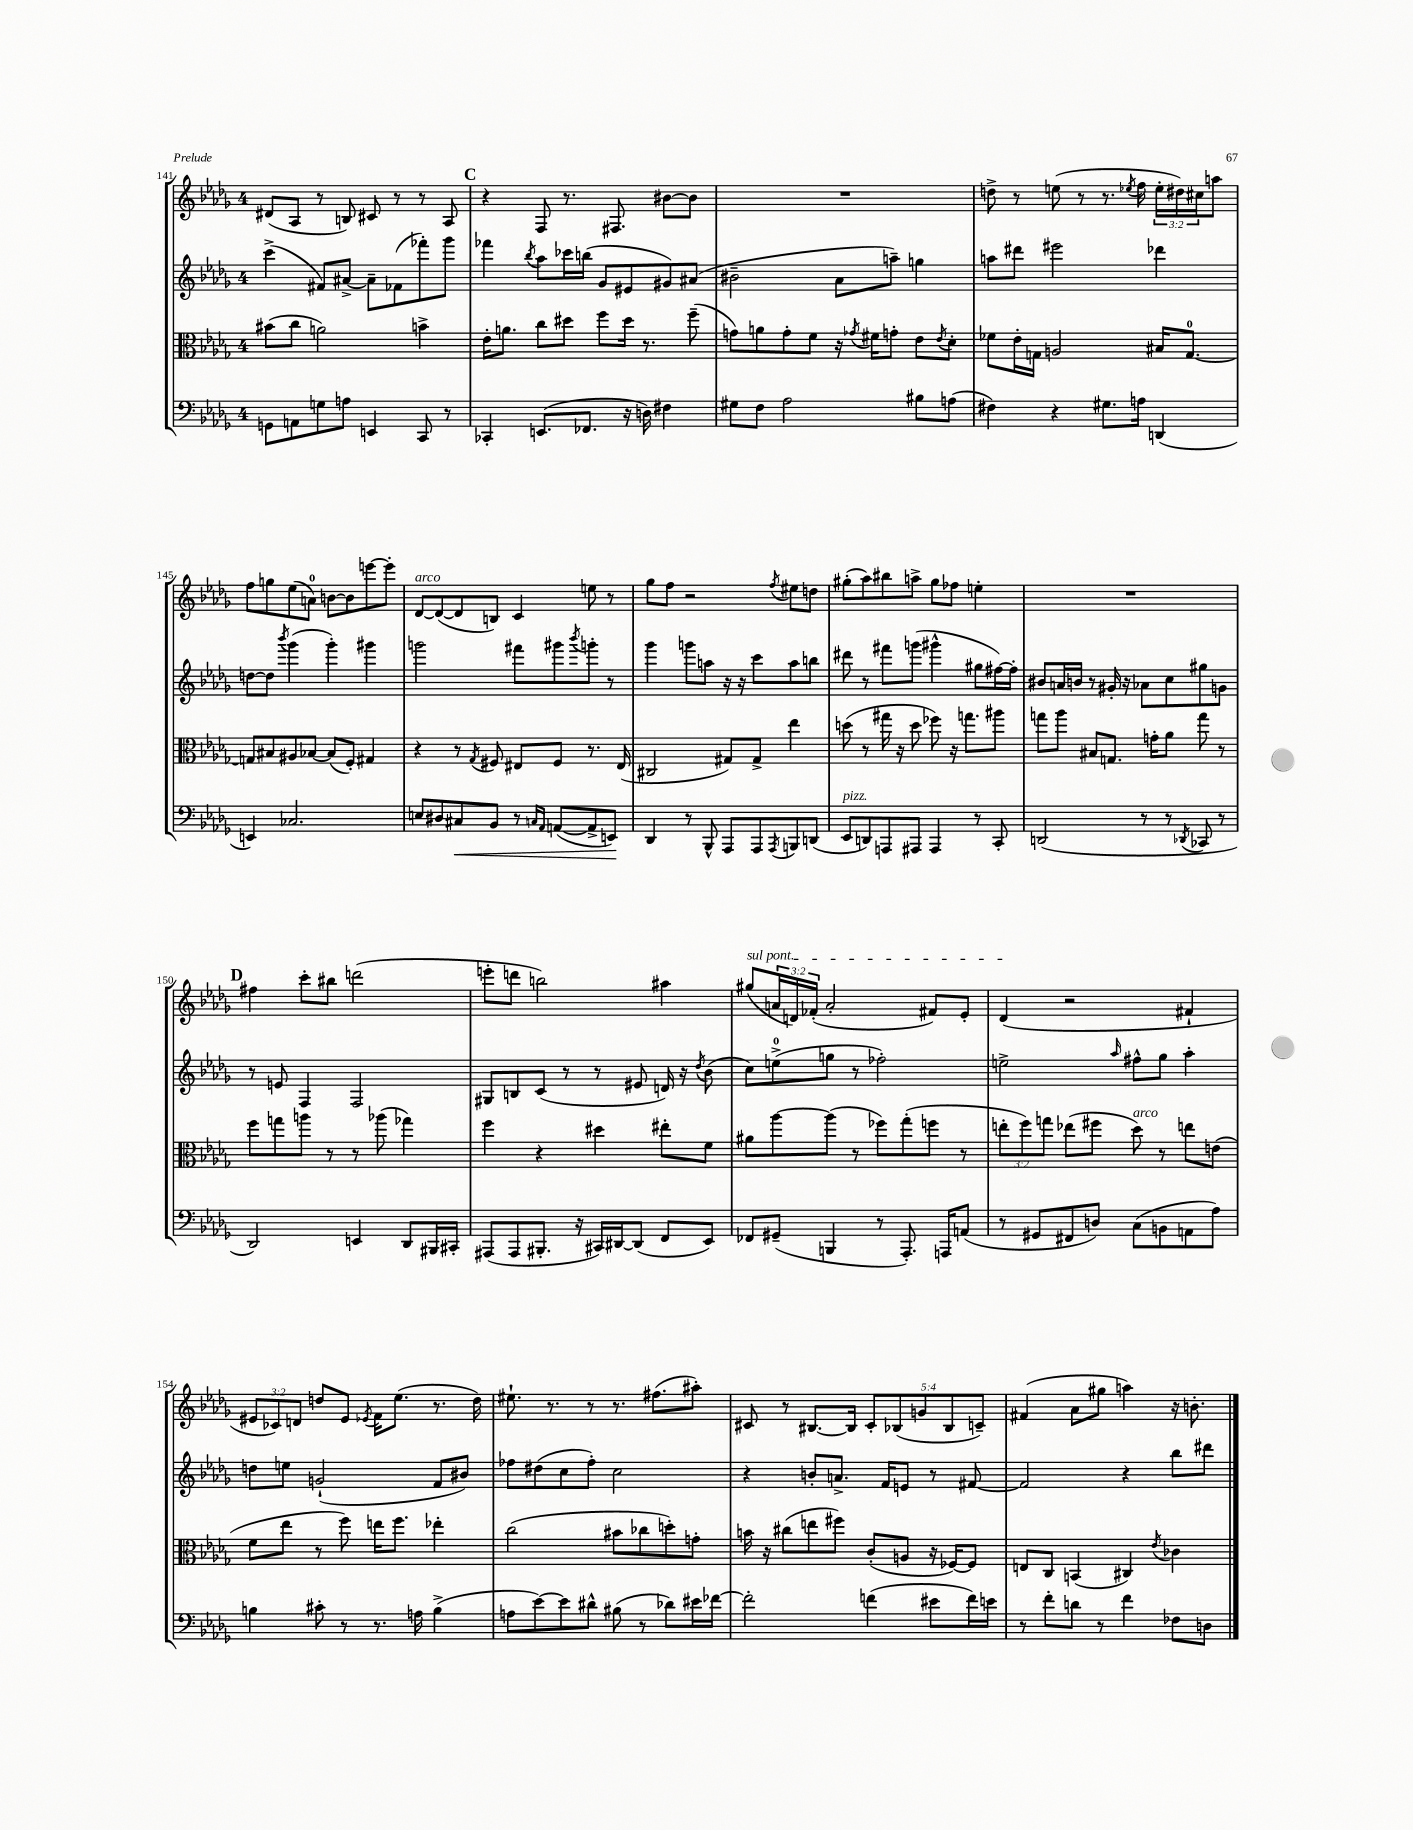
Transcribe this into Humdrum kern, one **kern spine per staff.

**kern	**dynam	**kern	**kern	**kern
*part4	*part4	*part3	*part2	*part1
*staff4	*staff4	*staff3	*staff2	*staff1
*clefF4	*	*clefC3	*clefG2	*clefG2
*k[b-e-a-d-g-]	*	*k[b-e-a-d-g-]	*k[b-e-a-d-g-]	*k[b-e-a-d-g-]
*M4/4	*	*M4/4	*M4/4	*M4/4
=141	=141	=141	=141	=141
8GGn\L	.	(8b#X\L	(4ccc^\	(8d#X/L
8AAn\	.	8cc\J	.	8A-/J
8Gn\	.	2an\)	8f#X/L)	8r
8An\J	.	.	[8a#X^/J	8Bn/)
4EEn/	.	.	8a#~\L]	8c#X/
.	.	.	(8f-X\	8r
8CC/	.	4bn^\	8fff-X'\)	8r
8r	.	.	8ggg-\J	8A-/
!!LO:REH:place=s1:t=C
=142	=142	=142	=142	=142
4CC-X'/	.	16e-'\KL	4fff-X\	4r
.	.	8.an\J	.	.
.	.	.	8qbb-/	.
(8.EEn/L	.	8cc\L	8aa-\L	8F/
.	.	8dd#X\J	16ccc-X\L	8.r
8.FF-X/J	.	.	(16bbn\JJ	.
.	.	8ff\L	8g-/L	.
.	.	.	.	8.F#X/
16r	.	16dd#\Jk	8e#X/	.
16Dn\)	.	8.r	.	.
4F#X\	.	.	8g#X/)	[8b#X\L
.	.	(8ff~\	(8a#X/J	8b#\J]
=143	=143	=143	=143	=143
8G#X\L	.	8gn\L)	2b#X~\	1r
8F\J	.	8an\	.	.
2A-\	.	8g'\	.	.
.	.	8f\J	.	.
.	.	16r	8a-\L	.
.	.	8qg-X/	.	.
.	.	16f#X\KL	.	.
.	.	8gn'\J	8aan~\J)	.
8B#X\L	.	8e-\L	4ggn\	.
.	.	8qe-/	.	.
(8An\J	.	8d-'\J	.	.
=144	=144	=144	=144	=144
4F#X\)	.	8f-X\L	8aan\L	8ddn^\
.	.	16e-'\L	8ddd#X\J	8r
.	.	16Gn\JJ	.	.
4r	.	2An/	2eee#X\	(8een\
.	.	.	.	8r
8.G#X\L	.	.	.	8.r
.	.	.	.	8qee-X/
16An\Jk	.	.	.	16ff\
(4DDn/	.	16B#X/KL	4ddd-X\	24ee-'\LL
.	.	.	.	24dd#X\)
.	.	[8.G/J	.	.
.	.	.	.	24cc#X\J
.	.	.	.	8aan\J
!!LO:LB:g=z
=145	=145	=145	=145	=145
4EEn/)	.	8Gn/L]	[8ddn\L	8ff\L
.	.	8B#X/	8dd\J]	8ggn\
.	.	.	8qbbb-/	.
2.C-X/	.	8A#X/	(4ggg-\	(8ee-\
.	.	[8B-X/J	.	8an\J)
.	.	(8B-/L]	4ggg-'\)	[8bn\L
.	.	8F'/J)	.	8b\]
.	.	4G#X/	4ggg#X\	[8eeen\
.	.	.	.	8eee'\J]
=146	=146	=146	=146	=146
!	!	!	!	!LO:TX:a:i:t=arco
8En/L	.	4r	2gggn\	[8d-/L
8D#X/	.	.	.	(8d-/_
!	!LO:HP:b	!	!	!
8C#X/	<	8r	.	8d-/]
.	.	8qG-/	.	.
8BB-/J	.	8F#X/	.	8Bn/J)
8r	.	8E#X/L	8fff#X\L	4c/
16qqCn/LL	.	.	.	.
16qqAA-/JJ	.	.	.	.
([8AAn/L	.	8F#/J	8ggg#X\	.
.	.	.	8qbbb-/	.
8AA^/]	.	8.r	8gggn'\J	8een\
8EEn/J)	.	.	8r	8r
.	.	(16E#/	.	.
.	[	.	.	.
=147	=147	=147	=147	=147
4DD-/	.	2C#X/	4ggg-\	8gg-\L
.	.	.	.	8ff\J
8r	.	.	8gggn\L	2r
8BBB-^^/	.	.	8aan\J	.
8AAA-/L	.	8G#X/L)	16r	.
.	.	.	16r	.
8AAA-/	.	8G#^/J	8ccc\L	.
8qAAA-/	.	.	.	8qff/
8BBBn/	.	4ee-\	8aa\	8ee#X\L
(8DDn/J	.	.	8bbn\J	8ddn\J
=148	=148	=148	=148	=148
!LO:TX:a:i:t=pizz.	!	!	!	!
8EE-/L	.	(8ddn\	8ddd#X\	(8gg#X'\L
8DDn/)	.	8r	8r	8aa-\)
8AAAn/	.	16gg#X\	8fff#X\L	8bb#X\
.	.	16r	.	.
8AAA#X/J	.	8dd\	(8gggn\J	8aan^\J
4AAA#/	.	8ff-X\)	4ggg#X^^\	8gg#\L
.	.	16r	.	8ff-X\J
.	.	8.ggn\L	.	.
8r	.	.	8gg#X\L	4een'\
8CC'/	.	8aa#X\J	[16ff#X\L)	.
.	.	.	16ff#'\JJ]	.
=149	=149	=149	=149	=149
(2DDn/	.	8ggn\L	8b#X/L	1r
.	.	8aa-\J	16an/L	.
.	.	.	16bn/JJ	.
.	.	8B#X/L	8r	.
.	.	8.Gn/J	16g#X'/	.
.	.	.	16r	.
8r	.	.	8a-X\L	.
.	.	16gn'\KL	.	.
8r	.	8a-\J	8cc\	.
8qDD-X/	.	.	.	.
8CC-X/	.	8gg\	8gg#X\	.
8r	.	8r	8gn\J	.
!!LO:LB:g=z
!!LO:REH:place=s1:t=D
=150	=150	=150	=150	=150
2DD-/)	.	8ff\L	8r	4ff#X\
.	.	8ggn\	8en/	.
.	.	8aan\J	4F/	8ccc'\L
.	.	8r	.	8bb#X\J
4EEn/	.	8r	2F/	(2dddn\
.	.	(8aa-X\	.	.
8DD-/L	.	4gg-X\)	.	.
16BBB#X/L	.	.	.	.
16CC#X'/JJ	.	.	.	.
=151	=151	=151	=151	=151
(8AAA#X/L	.	4ff\	8G#X/L	8eeen'\L
8AAA#/	.	.	8Bn/	8dddn\J
8.BBB#X'/J	.	4r	(8c/J	2bbn\)
.	.	.	8r	.
16r	.	.	.	.
16CC#X/LL)	.	4dd#X\	8r	.
[16DD#X/J	.	.	.	.
(8DD#/J]	.	.	8e#X/	.
8FF/L	.	8ee#X'\L	16dn/)	4aa#X\
.	.	.	16r	.
.	.	.	8qdd-/	.
8EE-/J)	.	8f\J	(8b-\	.
=152	=152	=152	=152	=152
!	!	!	!	!LO:TX:a:i:t=sul pont.
8FF-X/L	.	8a#X\L	8cc\L)	(8gg#X/L
(8GG#X~/J	.	[8aa-\	(8een^\	24an/L
.	.	.	.	24dn/)
.	.	.	.	(24f-X'/JJ
4BBBn/	.	(8aa-\J]	8ggn\J	2a'/
.	.	8r	8r	.
8r	.	8ff-X\L)	2ff-X'\)	.
8.AAA-'/)	.	(8gg-'\	.	.
.	.	8ffn\J	.	8f#X/L)
16AAAn/KL	.	.	.	.
(8AAn/J	.	8r	.	8e-'/J
=153	=153	=153	=153	=153
8r	.	12een'\L	2een^\	(4d-/
.	.	12ff\)	.	.
8GG#X/L	.	.	.	.
.	.	12ggn\J	.	.
8FF#X/	.	(8ee-X\L	.	2r
8Dn/J)	.	8ff#X\J	.	.
.	.	.	16qqaa-/	.
!	!	!LO:TX:a:i:t=arco	!	!
(8C\L	.	8dd-\)	8ff#X^^\L	.
8BBn\	.	8r	8gg-\J	.
8AAn\	.	8een\L	4aa-'\	4f#X`/
8A-\J)	.	(8en\J	.	.
!!LO:LB:g=z
=154	=154	=154	=154	=154
4Bn\	.	8f\L	8ddn\L	12e#X/L
.	.	.	.	12c-X/)
.	.	8ee-\J	8een\J	.
.	.	.	.	12dn/J
8c#X'\	.	8r	(2gn`/	8ddn/L
8r	.	8ff\)	.	8e#/J
.	.	.	.	8qe-X/
8.r	.	16een\KL	.	16f\KL
.	.	8.ff\J	.	(8.ee-\J
16An\	.	.	.	.
(4B^\	.	4ee-X'\	8f/L	8.r
.	.	.	8b#X/J)	.
.	.	.	.	16dd\)
=155	=155	=155	=155	=155
8An\L	.	(2cc\	8ff-X\L	8.ee#X`\
[8e-\)	.	.	(8dd#X\	.
.	.	.	.	8.r
8e-\]	.	.	8cc\	.
8d#X^^\J	.	.	8ff-'\J)	8r
(8B#X\	.	8b#X\L	2cc\	8.r
8r	.	8cc-X\	.	.
.	.	.	.	(8.ff#X\L
8d-X\L)	.	8ddn'\)	.	.
16e#X\L	.	8gn'\J	.	8aa#X'\J)
[16f-X\JJ	.	.	.	.
=156	=156	=156	=156	=156
2f-'\]	.	16bn\	4r	8c#X/
.	.	16r	.	.
.	.	(8cc#X\L	.	8r
.	.	8een\	8bn'/L	[8.B#X/L
.	.	8ff#X\J)	8.an^/J	.
.	.	.	.	16B#/Jk]
(4fn\	.	(8c'/L	.	10c#'/L
.	.	.	16f/KL	.
.	.	.	.	(10B-X/
.	.	8An/J	8en/J	.
.	.	.	.	10gn/
8e#X\L	.	16r	8r	.
.	.	.	.	10B-/
.	.	[16F-X/KL)	.	.
16f\L)	.	8F-/J]	[8f#X/	.
.	.	.	.	10cn~/J)
16en\JJ	.	.	.	.
=157	=157	=157	=157	=157
8r	.	8En/L	2f#/]	(4f#X/
8f'\L	.	8C/J	.	.
8dn\J	.	(4BBn/	.	8a-\L
8r	.	.	.	8gg#X\J
4f\	.	4C#X/)	4r	4aan\)
.	.	8qe-/	.	.
8F-X\L	.	4c-X\	8bb-\L	16r
.	.	.	.	8.bn'\
8Dn\J	.	.	8ddd#X\J	.
==	==	==	==	==
*-	*-	*-	*-	*-
